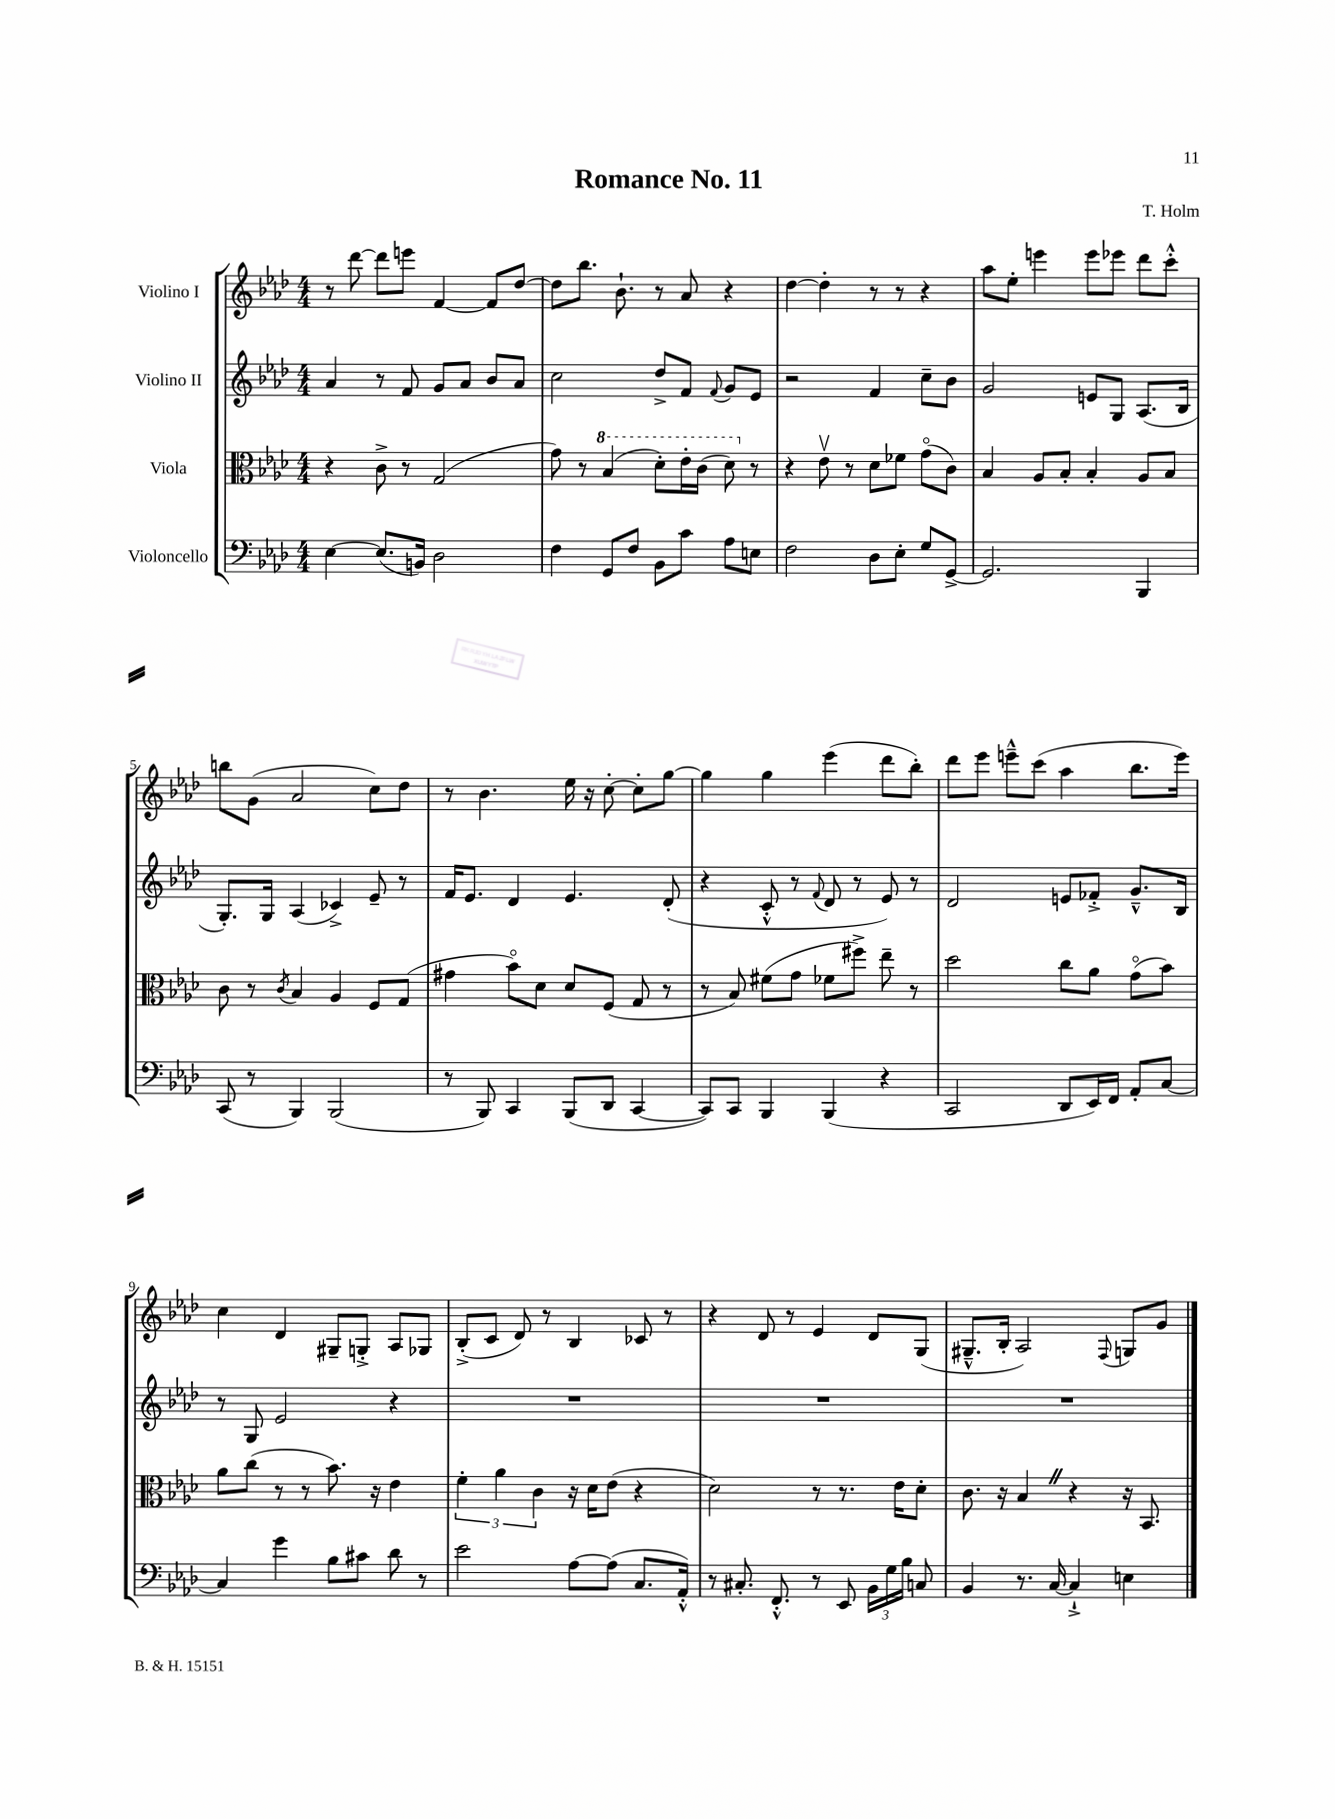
\header { title = "Romance No. 11" composer = "T. Holm" }
<<
\new StaffGroup <<
\new Staff = "s0" \with { instrumentName = "Violino I" } {
    \clef treble \key aes \major \numericTimeSignature \time 4/4
    \autoBeamOff r8 des'''8~ des'''8[ e'''8] f'4~ f'8[ des''8]~ |
    des''8[ bes''8.] bes'8.-! r8 aes'8 r4 |
    des''4~ des''4-. r8 r8 r4 |
    aes''8[ ees''8]-. e'''4 e'''8[ ees'''8] des'''8[ c'''8]-.-^ |
    b''8[ g'8]( aes'2 c''8[) des''8] |
    r8 bes'4. ees''16 r16 c''8~-. c''8[-. g''8]~ |
    g''4 g''4 ees'''4( des'''8[ bes''8]-.) |
    des'''8[ ees'''8] e'''8[---^ c'''8]( aes''4 bes''8.[ e'''16]) |
    c''4 des'4 gis8[-- g8]-.-> aes8[ ges8] |
    bes8[-.->( c'8] des'8) r8 bes4 ces'8 r8 |
    r4 des'8 r8 ees'4 des'8[ g8]( |
    gis8.[---^ bes16]-. aes2) \appoggiatura { f8 } g8[ g'8] \bar "|." |
}
\new Staff = "s1" \with { instrumentName = "Violino II" } {
    \clef treble \key aes \major \numericTimeSignature \time 4/4
    \autoBeamOff aes'4 r8 f'8 g'8[ aes'8] bes'8[ aes'8] |
    c''2 des''8[-> f'8] \appoggiatura { f'8 } g'8[ ees'8] |
    r2 f'4 c''8[-- bes'8] |
    g'2 e'8[ g8] aes8.[( bes16] |
    g8.[-.) g16] aes4( ces'4->) ees'8-- r8 |
    f'16[ ees'8.] des'4 ees'4. des'8-.( |
    r4 c'8-.-^ r8 \appoggiatura { f'8 } des'8 r8 ees'8) r8 |
    des'2 e'8[ fes'8]-.-> g'8.[---^ bes16] |
    r8 g8 ees'2 r4 |
    R1 |
    R1 |
    R1 \bar "|." |
}
\new Staff = "s2" \with { instrumentName = "Viola" } {
    \clef alto \key aes \major \numericTimeSignature \time 4/4
    \autoBeamOff r4 c'8-> r8 g2( |
    g'8) r8 \ottava #1 bes'4( des''8[-.) ees''16-. c''16]( des''8) \ottava #0 r8 |
    r4 ees'8\upbow r8 des'8[ fes'8] g'8[\flageolet( c'8]) |
    bes4 aes8[ bes8]-. bes4-. aes8[ bes8] |
    c'8 r8 \acciaccatura { c'8 } bes4 aes4 f8[ g8]( |
    gis'4 bes'8[\flageolet) des'8] des'8[ f8]( g8 r8 |
    r8 bes8) fis'8[( g'8] fes'8[ fis''8]->) ees''8-- r8 |
    des''2 c''8[ aes'8] g'8[\flageolet( bes'8]) |
    aes'8[ c''8]( r8 r8 bes'8.) r16 ees'4 |
    \tuplet 3/2 { f'4-. aes'4 c'4 } r16 des'16[ ees'8]( r4 |
    des'2) r8 r8. ees'16[ des'8]-. |
    c'8. r16 bes4 \once \override BreathingSign.text = \markup { \musicglyph "scripts.caesura.straight" } \breathe r4 r16 bes,8. \bar "|." |
}
\new Staff = "s3" \with { instrumentName = "Violoncello" } {
    \clef bass \key aes \major \numericTimeSignature \time 4/4
    \autoBeamOff ees4~ ees8.[( b,16]) des2 |
    f4 g,8[ f8] bes,8[ c'8] aes8[ e8] |
    f2 des8[ ees8]-. g8[ g,8]~-> |
    g,2. bes,,4 |
    c,8( r8 bes,,4) bes,,2( |
    r8 bes,,8) c,4 bes,,8[( des,8] c,4~ |
    c,8[) c,8] bes,,4 bes,,4( r4 |
    c,2 des,8[ ees,16) f,16] aes,8[-. c8]~ |
    c4 g'4 bes8[ cis'8] des'8 r8 |
    ees'2 aes8[~ aes8]( c8.[ aes,16]-.-^) |
    r8 cis8.-. f,8.-.-^ r8 ees,8 \tuplet 3/2 { bes,16[ g16 bes16] } c8 |
    bes,4 r8. c16~ c4-!-> e4 \bar "|." |
}
>>
>>
